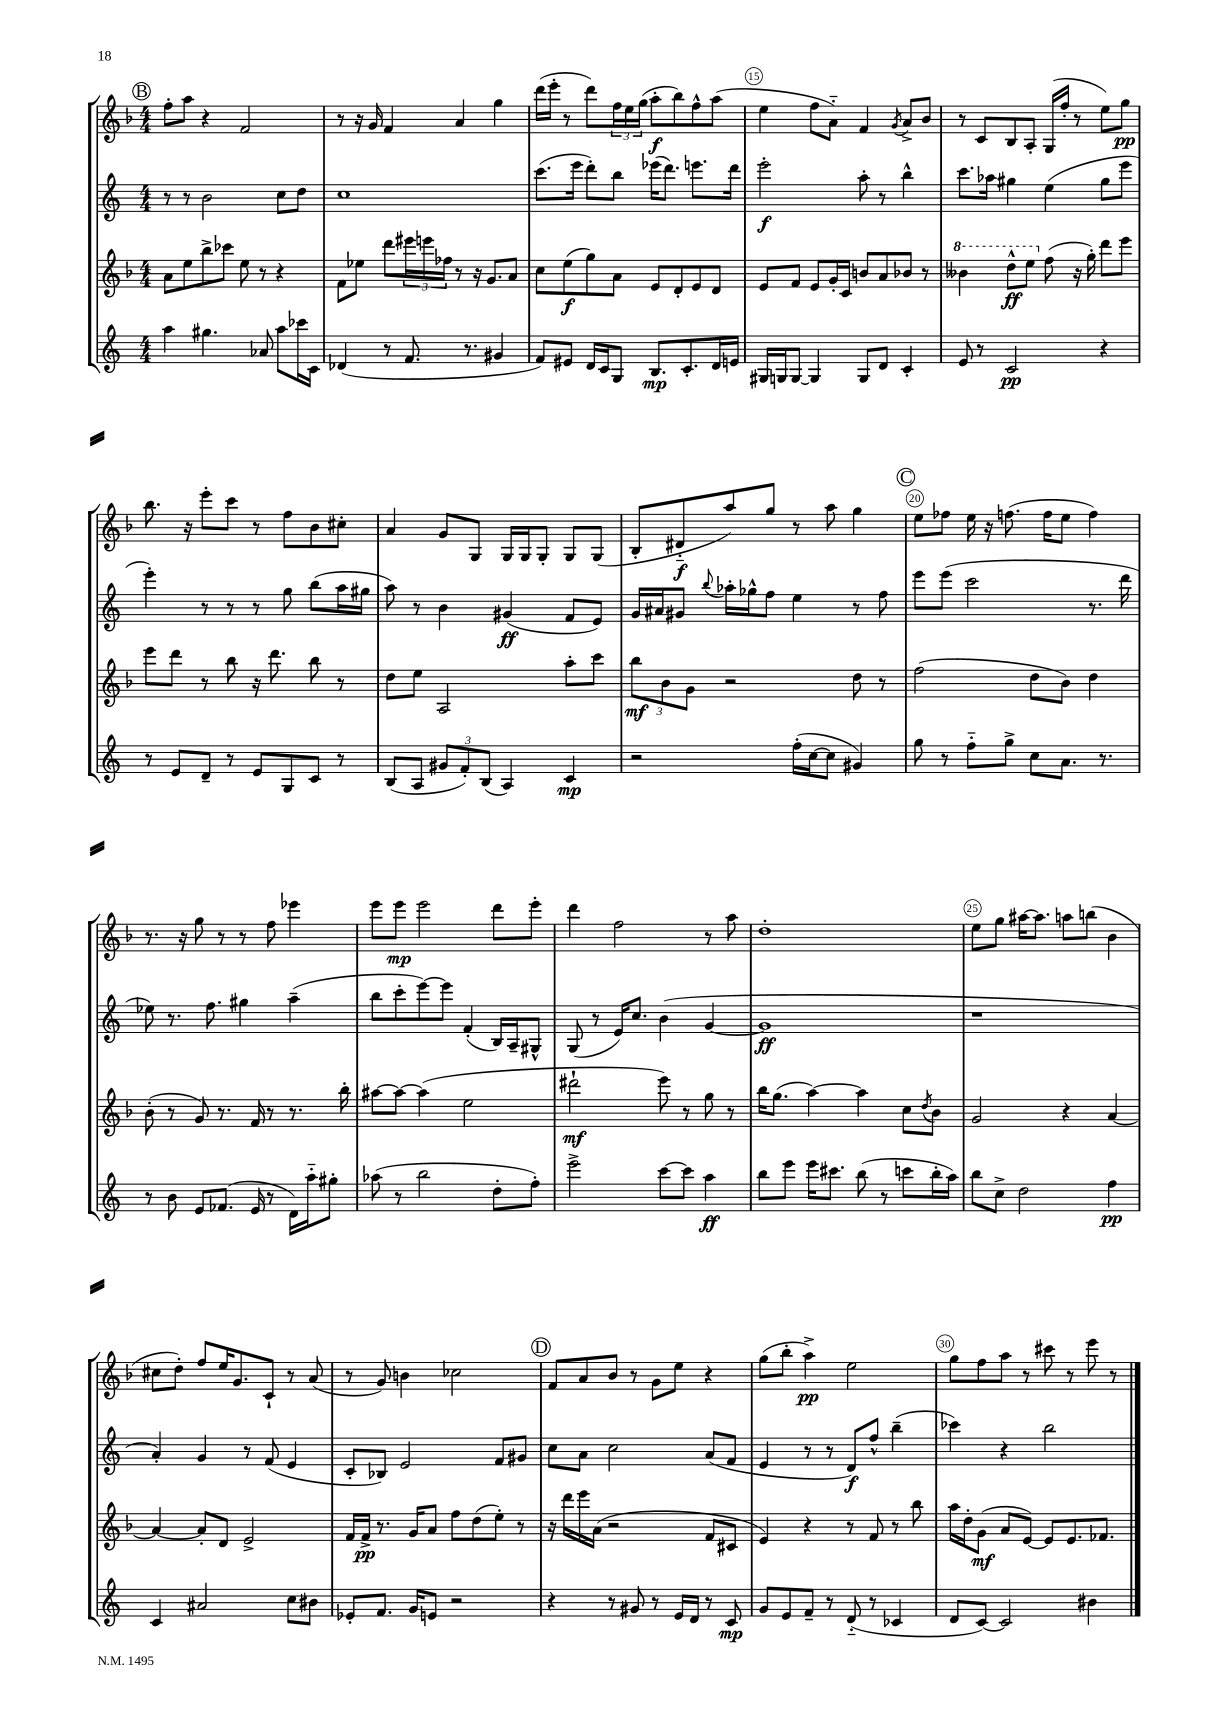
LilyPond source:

<<
\new StaffGroup <<
\new Staff = "s0" {
    \clef treble \key f \major \numericTimeSignature \time 4/4
    \mark \markup { \circle "B" } f''8-. a''8 r4 f'2 |
    r8 r16 g'16 f'4 a'4 g''4 |
    d'''16( e'''16-. r8 d'''8) \tuplet 3/2 { f''16 e''16 g''16( } a''8-.\f bes''8) f''8-^ a''8( |
    e''4 f''8 a'8-_) f'4 \acciaccatura { g'8 } a'8-> bes'8 |
    r8 c'8 bes8 a8-. g16( f''16-. r8 e''8) g''8\pp |
    bes''8. r16 e'''8-. c'''8 r8 f''8 bes'8 cis''8-. |
    a'4 g'8 g8 g16 g16 g8-. g8 g8( |
    bes8-. dis'8-_\f a''8) g''8 r8 a''8 g''4 |
    \mark \markup { \circle "C" } e''8 fes''8 e''16 r16 f''8.( f''16 e''8 f''4) |
    r8. r16 g''8 r8 r8 f''8 ees'''4 |
    e'''8 e'''8\mp e'''2 d'''8 e'''8-. |
    d'''4 f''2 r8 a''8 |
    d''1-. |
    e''8 g''8 ais''16~ ais''8. a''8 b''8( bes'4 |
    cis''8 d''8-.) f''8 e''16 g'8. c'8-! r8 a'8( |
    r8 g'8) b'4 ces''2 |
    \mark \markup { \circle "D" } f'8 a'8 bes'8 r8 g'8 e''8 r4 |
    g''8( bes''8-. a''4->\pp) e''2 |
    g''8 f''8 a''8 r8 cis'''8 r8 e'''8 r8 \bar "|." |
}
\new Staff = "s1" {
    \clef treble \key c \major \numericTimeSignature \time 4/4
    \mark \markup { \circle "B" } r8 r8 b'2 c''8 d''8 |
    c''1 |
    c'''8.( e'''16 d'''8-.) b''8 ees'''16( d'''8.) e'''8. d'''16 |
    e'''2-.\f a''8-. r8 b''4-^ |
    c'''8. aes''16 gis''4 e''4( gis''8 e'''8 |
    e'''4-.) r8 r8 r8 g''8 b''8( a''16 gis''16 |
    a''8) r8 b'4 gis'4\ff( f'8 e'8) |
    g'16 ais'16 gis'8 \appoggiatura { b''8 } aes''16-. ges''16-^ f''8 e''4 r8 f''8 |
    \mark \markup { \circle "C" } e'''8 e'''8( c'''2 r8. d'''16 |
    ees''8) r8. f''8. gis''4 a''4--( |
    b''8 c'''8-. e'''8~) e'''8 f'4-.( b16) a16-- gis8-^ |
    g8( r8 e'16) c''8. b'4( g'4~ |
    g'1\ff |
    r1 |
    a'4-.) g'4 r8 f'8( e'4 |
    c'8-. bes8) e'2 f'8 gis'8 |
    \mark \markup { \circle "D" } c''8 a'8 c''2 a'8( f'8 |
    e'4 r8 r8 d'8\f) f''8-^ b''4--( |
    ces'''4) r4 b''2 \bar "|." |
}
\new Staff = "s2" {
    \clef treble \key f \major \numericTimeSignature \time 4/4
    \mark \markup { \circle "B" } a'8 e''8 bes''8-> ces'''8 e''8 r8 r4 |
    f'8 ees''8 d'''8 \tuplet 3/2 { eis'''16 e'''16 fes''16 } r8 r16 g'8. a'8 |
    c''8 e''8\f( g''8) a'8 e'8 d'8-. e'8 d'8 |
    e'8 f'8 e'8 g'16-. c'16 b'8 a'8 bes'8 r8 |
    \ottava #1 beses''4 d'''8-^\ff e'''8 \ottava #0 f''8( r16 g''16-.) d'''8 e'''8 |
    e'''8 d'''8 r8 bes''8 r16 d'''8. bes''8 r8 |
    d''8 e''8 a2 a''8-. c'''8 |
    \tuplet 3/2 { bes''8\mf bes'8 g'8 } r2 d''8 r8 |
    \mark \markup { \circle "C" } f''2( d''8 bes'8) d''4 |
    bes'8-.( r8 g'8) r8. f'16 r8 r8. bes''16-. |
    ais''8~ ais''8~ ais''4( e''2 |
    dis'''2-!\mf e'''8) r8 g''8 r8 |
    bes''16 g''8.( a''4~) a''4 c''8 \acciaccatura { d''8 } bes'8 |
    g'2 r4 a'4~ |
    a'4~ a'8-. d'8 e'2-> |
    f'16 f'16->\pp r8. g'16 a'8 f''8 d''8( e''8-.) r8 |
    \mark \markup { \circle "D" } r16 d'''16 e'''16 a'16( r2 f'8 cis'8 |
    e'4) r4 r8 f'8 r8 bes''8 |
    a''16 d''16-. g'8\mf( a'8 e'8~) e'8 e'8. fes'8. \bar "|." |
}
\new Staff = "s3" {
    \clef treble \key c \major \numericTimeSignature \time 4/4
    \mark \markup { \circle "B" } a''4 gis''4. aes'8 a''8 ces'''16 c'16 |
    des'4( r8 f'8. r8. gis'4 |
    f'8) eis'8 d'16 c'16 g8 b8.\mp c'8.-. d'16 e'16 |
    gis16 g16 g8~ g4 g8 d'8 c'4-. |
    e'8 r8 c'2\pp r4 |
    r8 e'8 d'8-- r8 e'8 g8 c'8 r8 |
    b8( a8 \tuplet 3/2 { gis'8 f'8-.) b8( } a4) c'4\mp |
    r2 f''16-.( c''16~ c''8 gis'4) |
    \mark \markup { \circle "C" } g''8 r8 f''8-_ g''8-> c''8 a'8. r8. |
    r8 b'8 e'8 fes'8.( e'16 r8 d'16) a''16-_ gis''8-. |
    aes''8( r8 b''2 d''8-. f''8-.) |
    e'''2-> c'''8~ c'''8 a''4\ff |
    b''8 e'''8 e'''16 cis'''8. b''8( r8 c'''8 b''16-. a''16) |
    b''8 c''8-> d''2 f''4\pp |
    c'4 ais'2 c''8 bis'8 |
    ees'8-. f'8. g'16 e'8 r2 |
    \mark \markup { \circle "D" } r4 r8 gis'8 r8 e'16 d'16 r8 c'8\mp |
    g'8 e'8 f'8-- r8 d'8-_( r8 ces'4 |
    d'8 c'8~) c'2 bis'4 \bar "|." |
}
>>
>>
\layout { \context { \Score currentBarNumber = #12 \override BarNumber.break-visibility = ##(#f #t #t) barNumberVisibility = #(every-nth-bar-number-visible 5) \override BarNumber.stencil = #(make-stencil-circler 0.1 0.3 ly:text-interface::print) } }
